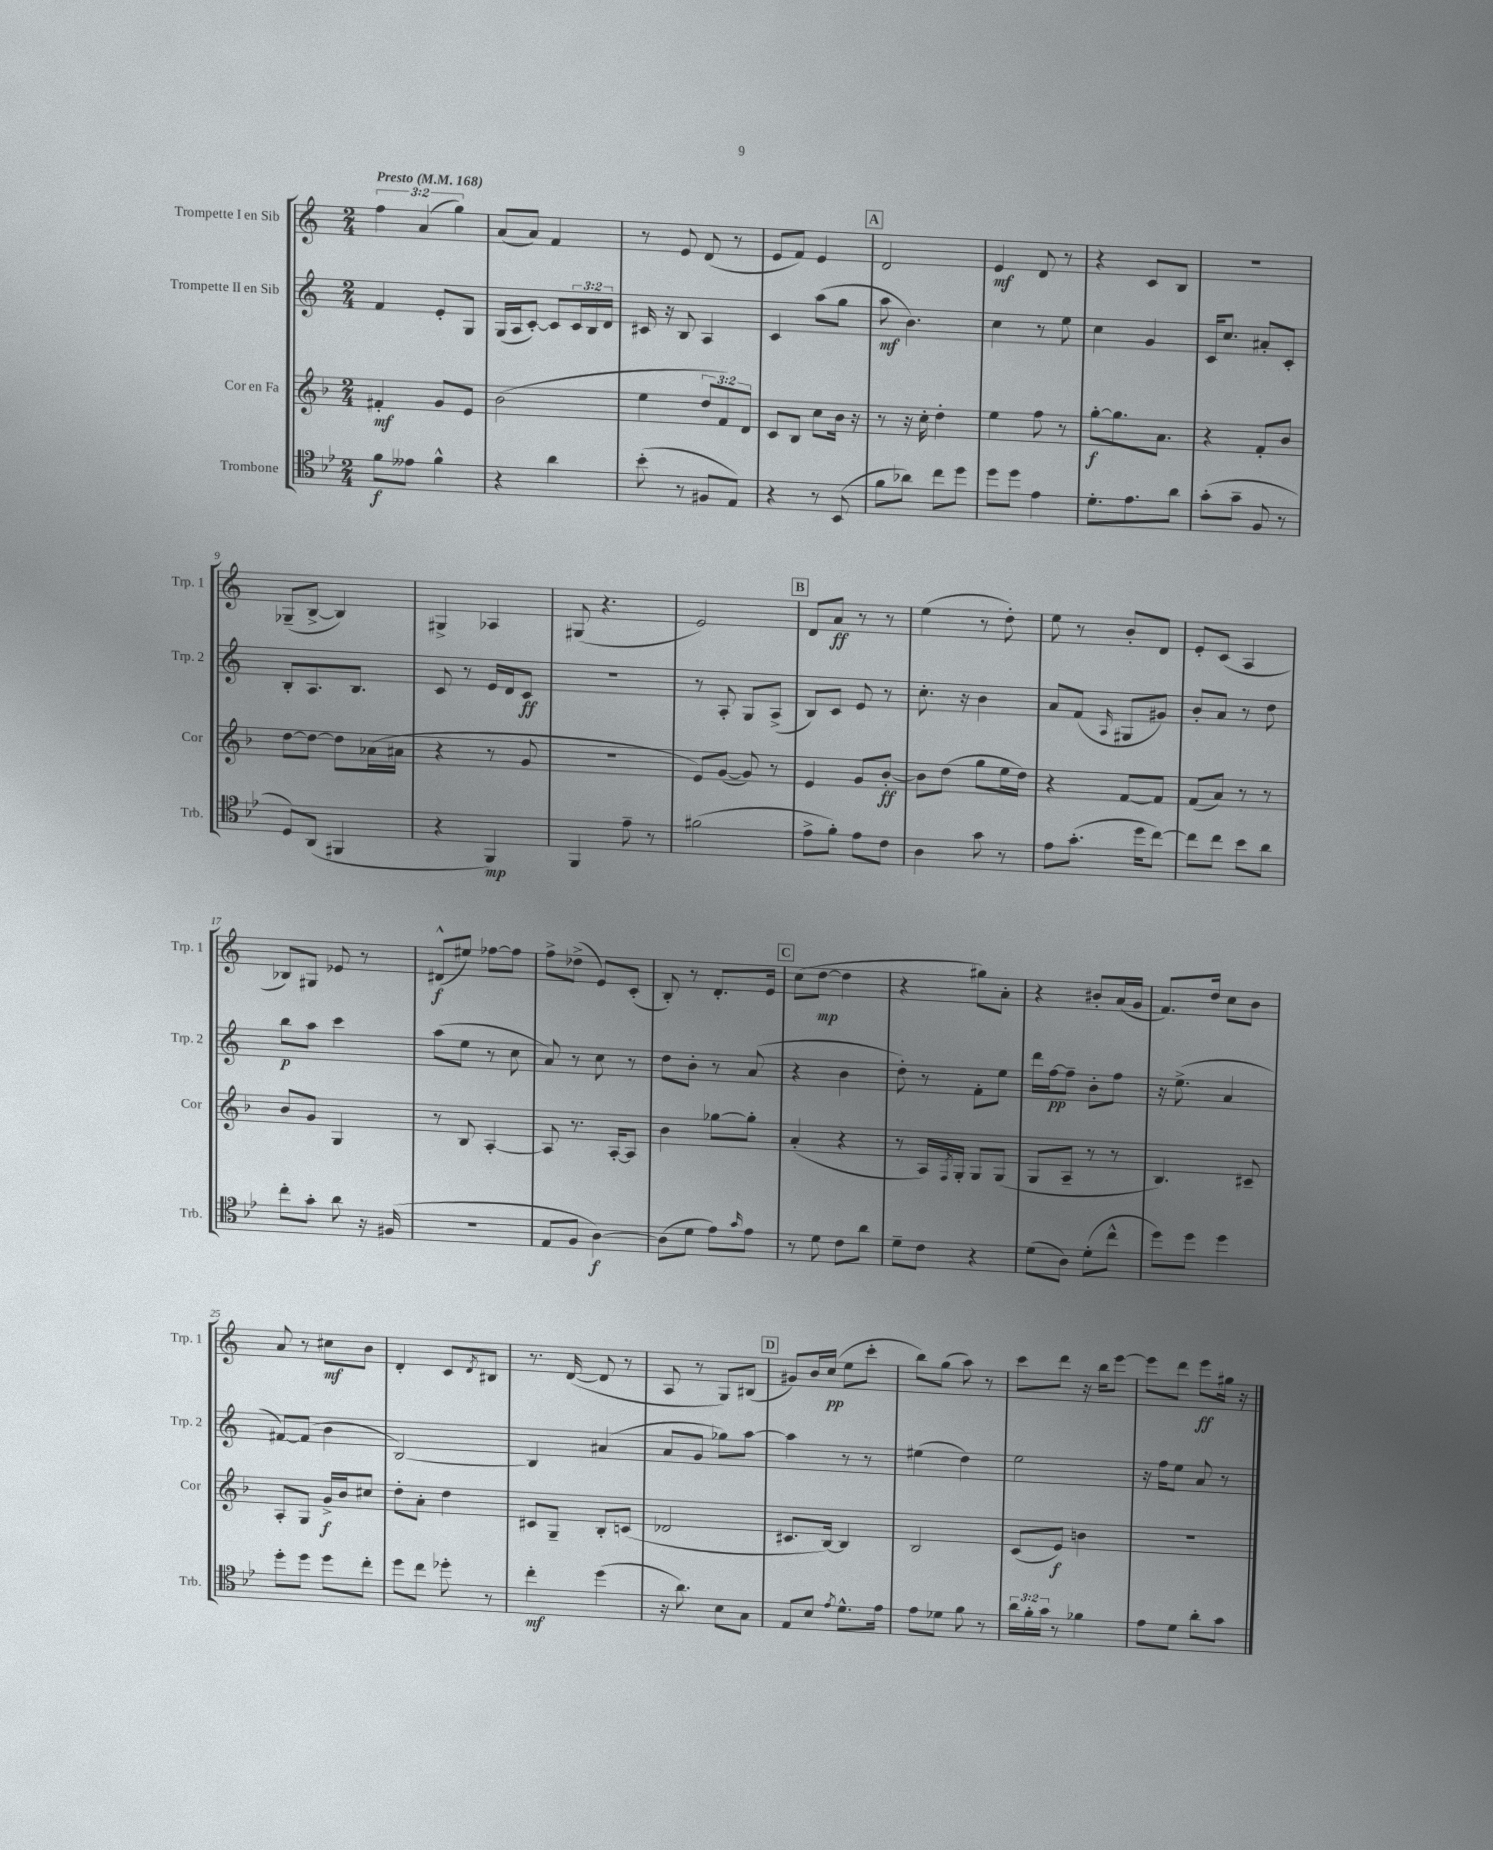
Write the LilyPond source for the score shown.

<<
\new StaffGroup <<
\new Staff = "s0" \with { instrumentName = "Trompette I en Sib" shortInstrumentName = "Trp. 1" } {
    \clef treble \key c \major \numericTimeSignature \time 2/4 \override Staff.TupletNumber.text = #tuplet-number::calc-fraction-text \tempo "Presto" 4 = 168
    \tuplet 3/2 { f''4 a'4( g''4) } |
    a'8( a'8) f'4 |
    r8 e'8 d'8( r8 |
    e'8 f'8) e'4 |
    \mark \markup { \box "A" } d'2 |
    e'4\mf d'8 r8 |
    r4 c'8 b8 |
    R2 |
    ges8--( b8~-> b4) |
    gis4-> aes4 |
    gis8( r4. |
    e'2) |
    \mark \markup { \box "B" } d'8 a'8\ff r8 r8 |
    e''4( r8 d''8-.) |
    e''8 r8 b'8-. d'8 |
    e'8-. c'8( a4 |
    bes8) gis8 ees'8 r8 |
    dis'8-^\f( eis''8) fes''8~ fes''8 |
    f''8-> des''8->( e'8) c'8-.( |
    b8-.) r8 d'8.-. e'16 |
    \mark \markup { \box "C" } c''8( d''8~\mp d''4 |
    r4 gis''8) a'8-. |
    r4 bis'8-. a'16( g'16 |
    f'8.) d''16 c''8 b'8 |
    a'8 r8 cis''8\mf b'8 |
    d'4-. c'8 \acciaccatura { d'8 } bis8 |
    r8. d'16~( d'8 r8 |
    a8 r8 g8) bis8( |
    \mark \markup { \box "D" } gis'8) b'16 c''16\pp( e''8 c'''8-. |
    b''8) g''8( a''8) r8 |
    c'''8 d'''8 r16 b''16 e'''8~ |
    e'''8 d'''8 e'''8\ff gis''16 r16 \bar "|." |
}
\new Staff = "s1" \with { instrumentName = "Trompette II en Sib" shortInstrumentName = "Trp. 2" } {
    \clef treble \key c \major \numericTimeSignature \time 2/4 \override Staff.TupletNumber.text = #tuplet-number::calc-fraction-text
    f'4 e'8-. g8 |
    g16( a16 c'8~-.) c'8 \tuplet 3/2 { c'16 b16 d'16 } |
    cis'16 r16 b8 a4 |
    c'4 a''8( g''8 |
    \mark \markup { \box "A" } a''8\mf b'4.) |
    c''4 r8 e''8 |
    c''4 g'4 |
    c'16 c''8. ais'8-. c'8-. |
    b8-. a8. b8. |
    c'8 r8 e'16 d'16 c'8\ff |
    R2 |
    r8 a8-. g8 a8->( |
    \mark \markup { \box "B" } b8) c'8 e'8 r8 |
    c''8.-. r16 b'4 |
    a'8 f'8( \grace { a16 } gis8 gis'8) |
    b'8-. a'8 r8 d''8 |
    b''8\p a''8 c'''4 |
    a''8( e''8 r8 c''8 |
    a'8) r8 c''8 r8 |
    d''8 b'8-. r8 a'8( |
    \mark \markup { \box "C" } r4 b'4 |
    d''8-.) r8 f'8-. e''8 |
    d'''16 f''16~\pp f''8-- b'8-. f''8 |
    r16 e''8.->( a'4 |
    fis'8~) fis'8( b'4 |
    b2~) |
    b4 ais'4( |
    a'8 g'8 ges''8) a''8~ |
    \mark \markup { \box "D" } a''4 r8 r8 |
    eis''4( d''4) |
    e''2 |
    r16 f''16 e''8 a'8 r8 \bar "|." |
}
\new Staff = "s2" \with { instrumentName = "Cor en Fa" shortInstrumentName = "Cor" } {
    \clef treble \key f \major \numericTimeSignature \time 2/4 \override Staff.TupletNumber.text = #tuplet-number::calc-fraction-text
    fis'4-.\mf g'8 e'8 |
    bes'2( |
    e''4 \tuplet 3/2 { d''8 f'8) d'8 } |
    c'8 bes8 c''8 bes'16 r16 |
    \mark \markup { \box "A" } r8 r16 c''16-. d''4-. |
    e''4 f''8 r8 |
    g''8~-.\f g''8. a'8. |
    r4 f'8-. bes'8 |
    d''8~ d''8~ d''8 aes'16( ais'16 |
    r4 r8 g'8 |
    R2 |
    e'8) g'8~( g'8) r8 |
    \mark \markup { \box "B" } e'4 g'8 bes'8~-.\ff |
    bes'8 d''8( g''8 e''16 d''16) |
    r4 f'8~ f'8 |
    f'8( a'8) r8 r8 |
    bes'8 g'8 g4 |
    r8 bes8 a4~-. |
    a8 r8. a16~-. a8 |
    bes'4 ges''8~ ges''8-. |
    \mark \markup { \box "C" } a'4-.( r4 |
    r8 a16) \acciaccatura { f8 } g16-. g8 g8( |
    g8 a8-- r8 r8 |
    bes4.) cis'8-- |
    a8-. g8 g'16->\f bes'16 cis''8 |
    d''8-. a'8-. d''4 |
    cis'8 g8-- bes8-. c'8( |
    des'2 |
    \mark \markup { \box "D" } cis'8. bes16~) bes4 |
    bes2 |
    c'8( e'8\f) b'4 |
    r2 \bar "|." |
}
\new Staff = "s3" \with { instrumentName = "Trombone" shortInstrumentName = "Trb." } {
    \clef tenor \key bes \major \numericTimeSignature \time 2/4 \override Staff.TupletNumber.text = #tuplet-number::calc-fraction-text
    f'8\f eeses'8 f'4-^ |
    r4 a'4 |
    bes'8-.( r8 fis8 ees8) |
    r4 r8 bes,8( |
    \mark \markup { \box "A" } f'8 aes'8) c''8 d''8 |
    d''8 d''8 ees'4 |
    d'8.-. ees'8. a'8 |
    g'8-.( g'8-- f8 r8 |
    d8) a,8( fis,4 |
    r4 f,4\mp) |
    f,4 ees'8-- r8 |
    fis'2( |
    \mark \markup { \box "B" } ees'8-> f'8-.) ees'8 c'8 |
    a4 g'8 r8 |
    ees'8 g'8.-.( d''16 c''8~) |
    c''8 c''8 bes'8 a'8 |
    c''8-. g'8-. a'8 r16 fis16( |
    R2 |
    ees8 f8 a4~\f) |
    a8( d'8 ees'8) \grace { g'16 } ees'8 |
    \mark \markup { \box "C" } r8 d'8 c'8 a'8 |
    d'8-- c'8 r4 |
    d'8( a8) d'8-.( c''8-^ |
    d''8) d''8 d''4 |
    d''8-. d''8 d''8 c''8-. |
    d''8 c''8 des''8-. r8 |
    c''4-.\mf d''4( |
    r16 a'8.) bes8 g8 |
    \mark \markup { \box "D" } ees8 bes8 \acciaccatura { ees'8 } d'8.-^ ees'16 |
    ees'8 des'8 f'8 r8 |
    \tuplet 3/2 { a'16 f'16-. g'16 } r8 fes'4 |
    ees'8 d'8 a'8-. g'8 \bar "|." |
}
>>
>>
